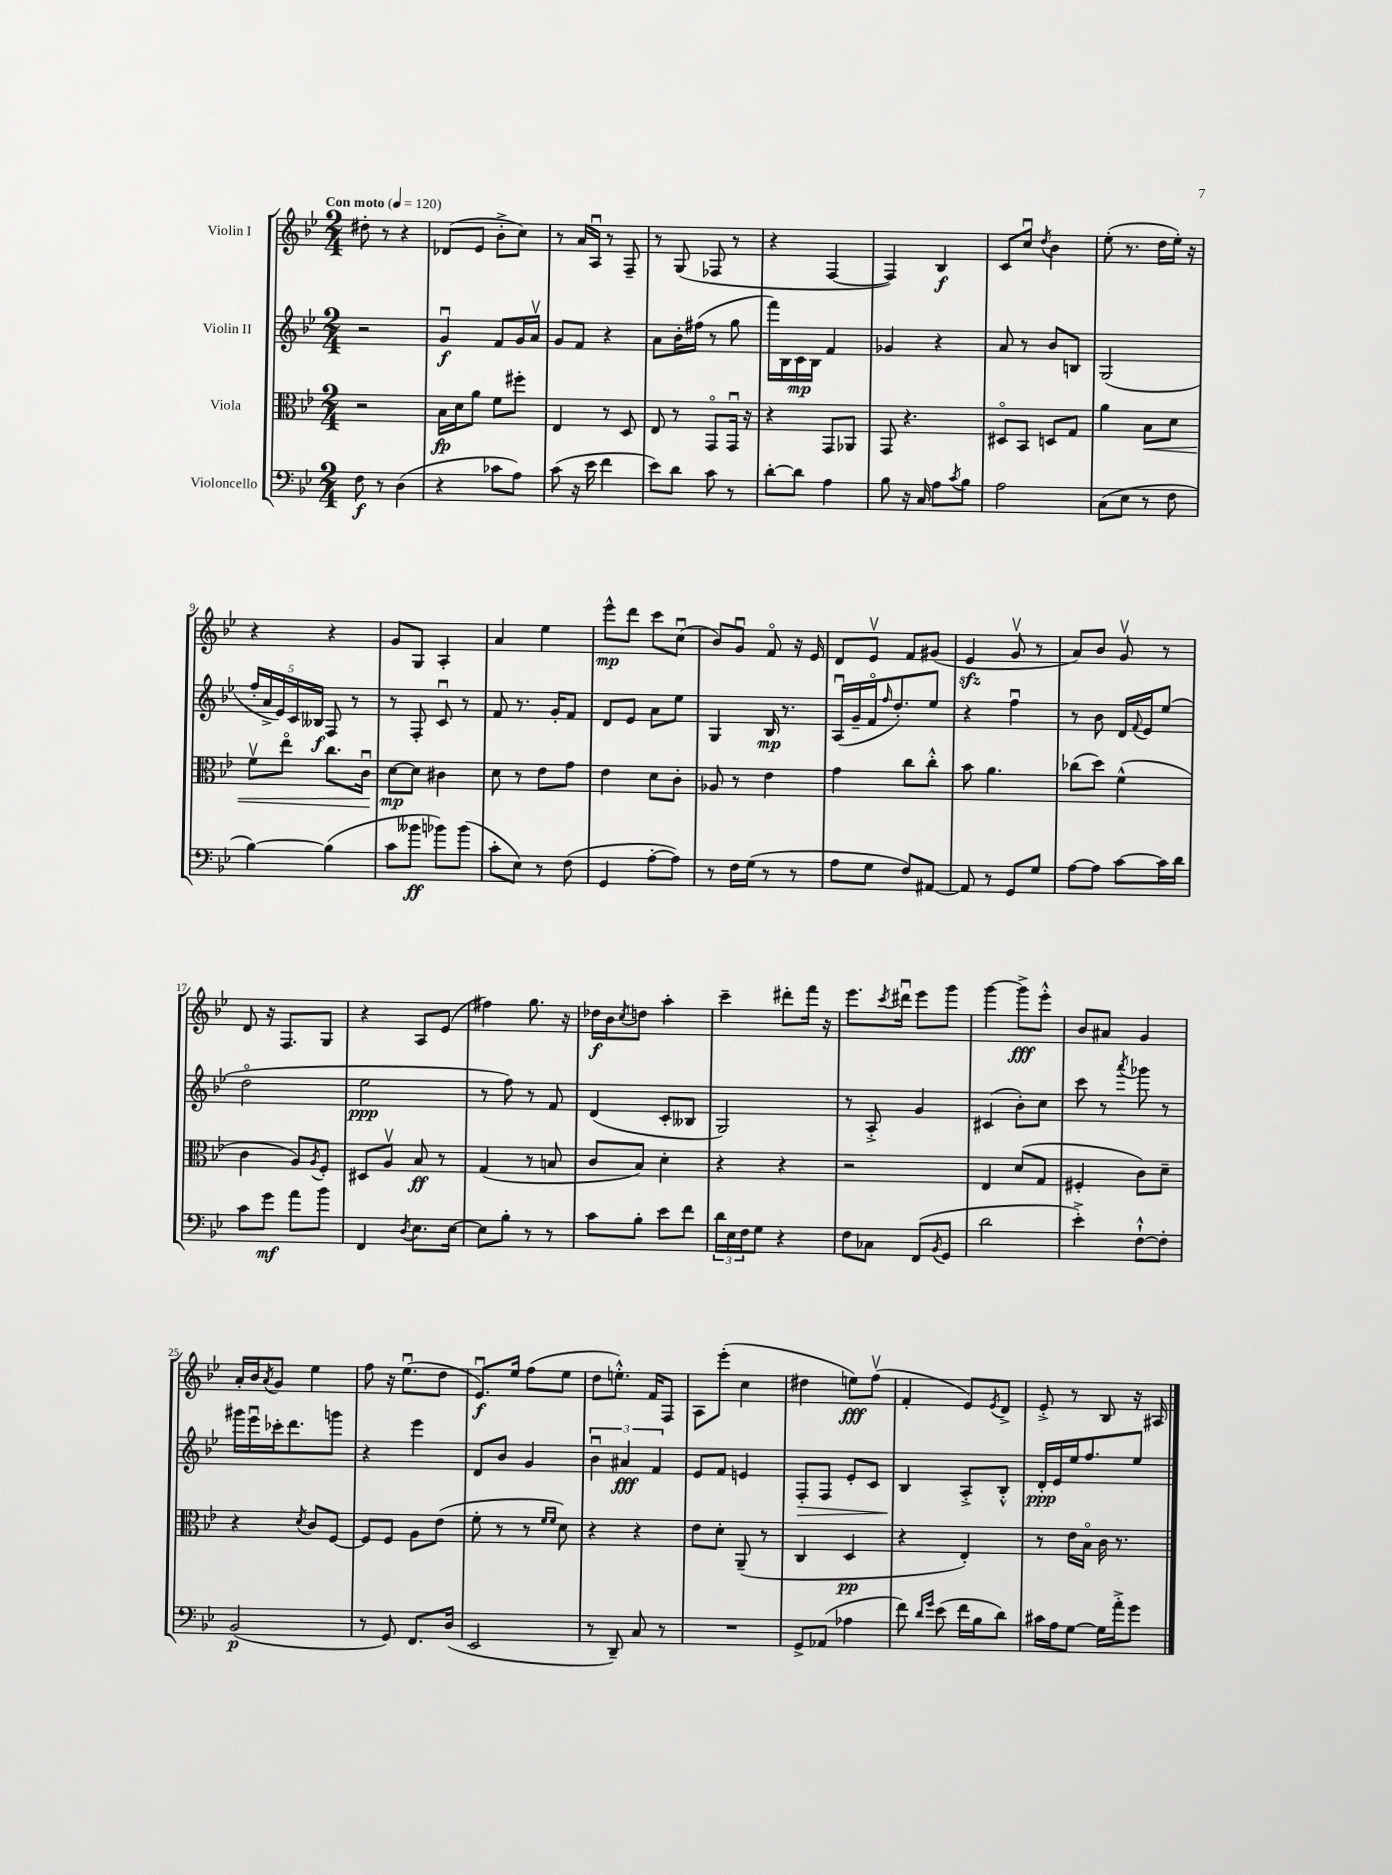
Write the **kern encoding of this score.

**kern	**dynam	**kern	**dynam	**kern	**dynam	**kern	**dynam
*part4	*part4	*part3	*part3	*part2	*part2	*part1	*part1
*staff4	*staff4	*staff3	*staff3	*staff2	*staff2	*staff1	*staff1
*I"Violoncello	*	*I"Viola	*	*I"Violin II	*	*I"Violin I	*
*clefF4	*	*clefC3	*	*clefG2	*	*clefG2	*
*k[b-e-]	*	*k[b-e-]	*	*k[b-e-]	*	*k[b-e-]	*
*M2/4	*	*M2/4	*	*M2/4	*	*M2/4	*
*MM120	*	*MM120	*	*MM120	*	*MM120	*
=1	=1	=1	=1	=1	=1	=1	=1
!	!	!	!	!	!	!LO:TX:a:B:t=Con moto	!
8F\	f	2r	.	2r	.	8dd#X'\	.
8r	.	.	.	.	.	8r	.
(4D\	.	.	.	.	.	4r	.
=2	=2	=2	=2	=2	=2	=2	=2
4r	.	16B-\LL	fp	4gu/	f	(8d-X/L	.
.	.	16d\J	.	.	.	.	.
.	.	8a\J	.	.	.	8e-/J	.
8c-X\L	.	8f\L	.	8f/L	.	8b-'^\L	.
8A\J)	.	8ff#X'\J	.	16g/L	.	8cc\J)	.
.	.	.	.	16av/JJ	.	.	.
=3	=3	=3	=3	=3	=3	=3	=3
(8c\	.	4E-/	.	8g/L	.	8r	.
16r	.	.	.	8f/J	.	16a/LL	.
16e-\	.	.	.	.	.	16Au/JJ	.
4f\	.	8r	.	4r	.	8r	.
.	.	8D/	.	.	.	8F~/	.
=4	=4	=4	=4	=4	=4	=4	=4
8e-\L)	.	8E-/	.	8a\L	.	8r	.
8d\J	.	8r	.	16b-'\L	.	(8G/	.
.	.	.	.	(16ff#X\JJ	.	.	.
8c\	.	8GG/L	.	8r	.	8F-X/	.
8r	.	16GGu/Jk	.	8gg\	.	8r	.
.	.	16r	.	.	.	.	.
=5	=5	=5	=5	=5	=5	=5	=5
[8d'\L	.	4r	.	16fff\LL)	.	4r	.
.	.	.	.	16B-\	.	.	.
8d\J]	.	.	.	16c\	mp	.	.
.	.	.	.	16B-\JJ	.	.	.
4A\	.	8GG/L	.	4f/	.	[4F/	.
.	.	8AA-X/J	.	.	.	.	.
=6	=6	=6	=6	=6	=6	=6	=6
8B-\	.	8GG/	.	4g-X/	.	4F/])	.
16r	.	4.r	.	.	.	.	.
16C/	.	.	.	.	.	.	.
8A\L	.	.	.	4r	.	4B-/	f
8qc/	.	.	.	.	.	.	.
8B-\J	.	.	.	.	.	.	.
=7	=7	=7	=7	=7	=7	=7	=7
2A\	.	8D#X/L	.	8a/	.	8c/L	.
.	.	8BB-/J	.	8r	.	8ccu/J	.
.	.	.	.	.	.	8qdd/	.
.	.	8Dn/L	.	8b-/L	.	4b-\	.
.	.	8G/J	.	8Bn/J	.	.	.
=8	=8	=8	=8	=8	=8	=8	=8
(8C\L	.	4a\	.	(2G/	.	(8ee-'\	.
8E-\J	.	.	.	.	.	8.r	.
!	!	!	!LO:HP:b	!	!	!	!
8r	.	8B-\L	<	.	.	.	.
.	.	.	.	.	.	16dd\LL	.
8F\	.	8d\J	.	.	.	16ee-'\JJ)	.
.	.	.	.	.	.	16r	.
!!LO:LB:g=z
=9	=9	=9	=9	=9	=9	=9	=9
[4B-\)	.	8fv\L	.	20ff'/LL	.	4r	.
.	.	.	.	20a^/	.	.	.
.	.	.	.	20e-/)	.	.	.
.	.	8ee-\J	.	.	.	.	.
.	.	.	.	20c/	.	.	.
.	.	.	.	20B--X/JJ	f	.	.
(4B-\]	.	8.cc\L	.	8F/	.	4r	.
.	.	.	.	8r	.	.	.
.	.	16cu\Jk	.	.	.	.	.
.	.	.	[	.	.	.	.
=10	=10	=10	=10	=10	=10	=10	=10
8c\L	.	[8d\L	mp	8r	.	8g/L	.
8b--X\J	ff	8d\J]	.	8F'/	.	8G/J	.
8b-X\L)	.	4c#X\	.	8cu/	.	4A'/	.
(8b-\J	.	.	.	8r	.	.	.
=11	=11	=11	=11	=11	=11	=11	=11
8c'\L	.	8d\	.	8f/	.	4a/	.
8E-\J)	.	8r	.	8.r	.	.	.
8r	.	8e-\L	.	.	.	4ee-\	.
.	.	.	.	16g'/KL	.	.	.
(8F\	.	8g\J	.	8f/J	.	.	.
=12	=12	=12	=12	=12	=12	=12	=12
4GG/	.	4e-\	.	8d/L	.	8eee-^^\L	mp
.	.	.	.	8e-/J	.	8ddd\J	.
[8A'\L	.	8d\L	.	8a\L	.	8ccc\L	.
8A\J])	.	8c'\J	.	8ee-\J	.	(8ccu\J	.
=13	=13	=13	=13	=13	=13	=13	=13
8r	.	8A-X/	.	4G/	.	8b-/L)	.
16F\LL	.	8r	.	.	.	8gu/J	.
(16G\JJ	.	.	.	.	.	.	.
8r	.	4e-\	.	16B-/	mp	8f/	.
.	.	.	.	8.r	.	.	.
8r	.	.	.	.	.	16r	.
.	.	.	.	.	.	16e-/	.
=14	=14	=14	=14	=14	=14	=14	=14
8A\L	.	4g\	.	(16Au/LL	.	8d/L	.
.	.	.	.	16g~/	.	.	.
8G\J	.	.	.	16f/J	.	8e-v/J	.
.	.	.	.	16qqff/	.	.	.
.	.	.	.	8.dd'/)	.	.	.
8F/L)	.	8cc\L	.	.	.	8f/L	.
[8AA#X/J	.	8cc'^^\J	.	8ee-/J	.	(8g#X/J	.
=15	=15	=15	=15	=15	=15	=15	=15
8AA#/]	.	8b-\	.	4r	.	4e-zz/	.
8r	.	4.a\	.	.	.	.	.
8GG/L	.	.	.	4ffu\	.	8gv/	.
8G/J	.	.	.	.	.	8r	.
=16	=16	=16	=16	=16	=16	=16	=16
[8A\L	.	(8cc-X\L	.	8r	.	8a/L)	.
8A\J]	.	8dd\J)	.	8b-\	.	8b-/J	.
[8c\L	.	(4f^^\	.	16d/LL	.	8gv/	.
.	.	.	.	8qqf/	.	.	.
.	.	.	.	16e-/J	.	.	.
16c\L]	.	.	.	(8ee-/J	.	8r	.
16d\JJ	.	.	.	.	.	.	.
!!LO:LB:g=z
=17	=17	=17	=17	=17	=17	=17	=17
8c\L	.	4c\	.	2dd\	.	8d/	.
8g\J	mf	.	.	.	.	16r	.
.	.	.	.	.	.	8.F/L	.
8a\L	.	8A/L)	.	.	.	.	.
.	.	8qA/	.	.	.	.	.
8b-\J	.	8F'/J	.	.	.	8G/J	.
=18	=18	=18	=18	=18	=18	=18	=18
4FF/	.	8D#X/L	.	2ee-\	ppp	4r	.
.	.	8Av/J	.	.	.	.	.
8qD/	.	.	.	.	.	.	.
8.E-\L	.	8B-/	ff	.	.	8A/L	.
.	.	8r	.	.	.	(8e-/J	.
[16E-\Jk	.	.	.	.	.	.	.
=19	=19	=19	=19	=19	=19	=19	=19
8E-\L]	.	(4G/	.	8r	.	4ff#X\)	.
8B-'\J	.	.	.	8ff\)	.	.	.
8r	.	8r	.	8r	.	8.gg\	.
8r	.	8Bn/	.	8f/	.	.	.
.	.	.	.	.	.	16r	.
=20	=20	=20	=20	=20	=20	=20	=20
8c\L	.	8c/L	.	(4d/	.	16dd-X\LL	f
.	.	.	.	.	.	16b-\J	.
.	.	.	.	.	.	8qcc/	.
8B-'\J	.	8B-/J)	.	.	.	8ddn\J	.
8e-\L	.	4d'\	.	8c'/L	.	4aa'\	.
8f\J	.	.	.	8B--X/J	.	.	.
=21	=21	=21	=21	=21	=21	=21	=21
24d\LL	.	4r	.	2G/)	.	4ccc~\	.
24E-\	.	.	.	.	.	.	.
24F\J	.	.	.	.	.	.	.
8G\J	.	.	.	.	.	.	.
4r	.	4r	.	.	.	8ddd#X'\L	.
.	.	.	.	.	.	16fff\Jk	.
.	.	.	.	.	.	16r	.
=22	=22	=22	=22	=22	=22	=22	=22
8F\L	.	2r	.	8r	.	8.eee-\L	.
8C-X\J	.	.	.	8A'^/	.	.	.
.	.	.	.	.	.	8qccc/	.
.	.	.	.	.	.	16ddd#Xu\Jk	.
(8FF/L	.	.	.	4g/	.	8eee-\L	.
8qBB-/	.	.	.	.	.	.	.
8GG/J	.	.	.	.	.	8ggg\J	.
=23	=23	=23	=23	=23	=23	=23	=23
2d\	.	4E-/	.	(4c#X/	.	[4ggg\	.
.	.	(8d/L	.	8b-'\L)	.	8ggg^\L]	fff
.	.	8G/J	.	8cc\J	.	8eee-'^^\J	.
=24	=24	=24	=24	=24	=24	=24	=24
4e-'^\)	.	4F#X'/	.	8ccc\	.	8b-/L	.
.	.	.	.	8r	.	8a#X/J	.
.	.	.	.	8qaaa/	.	.	.
[8F`^^\L	.	8c\L)	.	8ggg-X\	.	4g/	.
8F'\J]	.	8d~\J	.	8r	.	.	.
!!LO:LB:g=z
=25	=25	=25	=25	=25	=25	=25	=25
(2BB-/	p	4r	.	16ggg#X\LL	.	16a'/LL	.
.	.	.	.	16eee-u\	.	16b-/J	.
.	.	.	.	.	.	8qa/	.
.	.	.	.	16ccc-X'\J	.	8g/J	.
.	.	.	.	8.ddd\	.	.	.
.	.	8qd/	.	.	.	.	.
.	.	8c/L	.	.	.	4ee-\	.
.	.	[8F/J	.	8gggn\J	.	.	.
=26	=26	=26	=26	=26	=26	=26	=26
8r	.	8F/L]	.	4r	.	8ff\	.
8GG/)	.	8F/J	.	.	.	16r	.
.	.	.	.	.	.	(8.ee-u\L	.
8.FF/L	.	8A\L	.	4eee-\	.	.	.
.	.	(8e-\J	.	.	.	8dd\J	.
(16D/Jk	.	.	.	.	.	.	.
=27	=27	=27	=27	=27	=27	=27	=27
2EE-/	.	8f'\	.	8d/L	.	8.e-u/L)	f
.	.	8r	.	8b-/J	.	.	.
.	.	.	.	.	.	16ee-/Jk	.
.	.	8r	.	4g/	.	(8ff\L	.
.	.	16qqf/LL	.	.	.	.	.
.	.	16qqf/JJ	.	.	.	.	.
.	.	8d\)	.	.	.	8ee-\J	.
=28	=28	=28	=28	=28	=28	=28	=28
8r	.	4r	.	6b-u\	.	8dd\L	.
8DD~/)	.	.	.	.	.	8.een'^^\J)	.
.	.	.	.	6a#X/	fff	.	.
8C/	.	4r	.	.	.	.	.
.	.	.	.	.	.	16f/KL	.
.	.	.	.	6f/	.	.	.
8r	.	.	.	.	.	8F/J	.
=29	=29	=29	=29	=29	=29	=29	=29
2r	.	8e-\L	.	8e-/L	.	8A\L	.
.	.	8d'\J	.	8f/J	.	(8eee-'\J	.
.	.	(8AA~/	.	4en/	.	4cc\	.
.	.	8r	.	.	.	.	.
=30	=30	=30	=30	=30	=30	=30	=30
!	!	!	!	!	!LO:HP:b	!	!
8GG^/L	.	4C/	.	8F'/L	>	4dd#X\	.
(8AA-X/J	.	.	.	8F/J	.	.	.
4A-X\	.	4D/	pp	8e-'/L	.	8een\L)	fff
.	.	.	.	8c/J	.	(8ffv\J	.
=31	=31	=31	=31	=31	=31	=31	=31
8f\)	.	4r	.	4B-/	.	4f'/	.
16qqd/LL	.	.	.	.	.	.	.
16qqg/JJ	.	.	.	.	.	.	.
(8e-\	.	.	.	.	.	.	.
16f\LL	.	4E-'/)	.	8A'^/L	]	8e-/L)	.
16B-\J	.	.	.	.	.	.	.
.	.	.	.	.	.	8qe-/	.
8d\J)	.	.	.	8B-'^^/J	.	8d^/J	.
=32	=32	=32	=32	=32	=32	=32	=32
16c#X\LL	.	8r	.	16d'/LL	ppp	8e-'^/	.
16A\J	.	.	.	16e-/	.	.	.
[8G\J	.	16e-\LL	.	16ee-/J	.	8r	.
.	.	16B-\JJ	.	8.ff/	.	.	.
16G\LL]	.	16c\	.	.	.	8B-/	.
16a'^\J	.	8.r	.	.	.	.	.
8g\J	.	.	.	8ee-/J	.	16r	.
.	.	.	.	.	.	16A#X/	.
==	==	==	==	==	==	==	==
*-	*-	*-	*-	*-	*-	*-	*-
